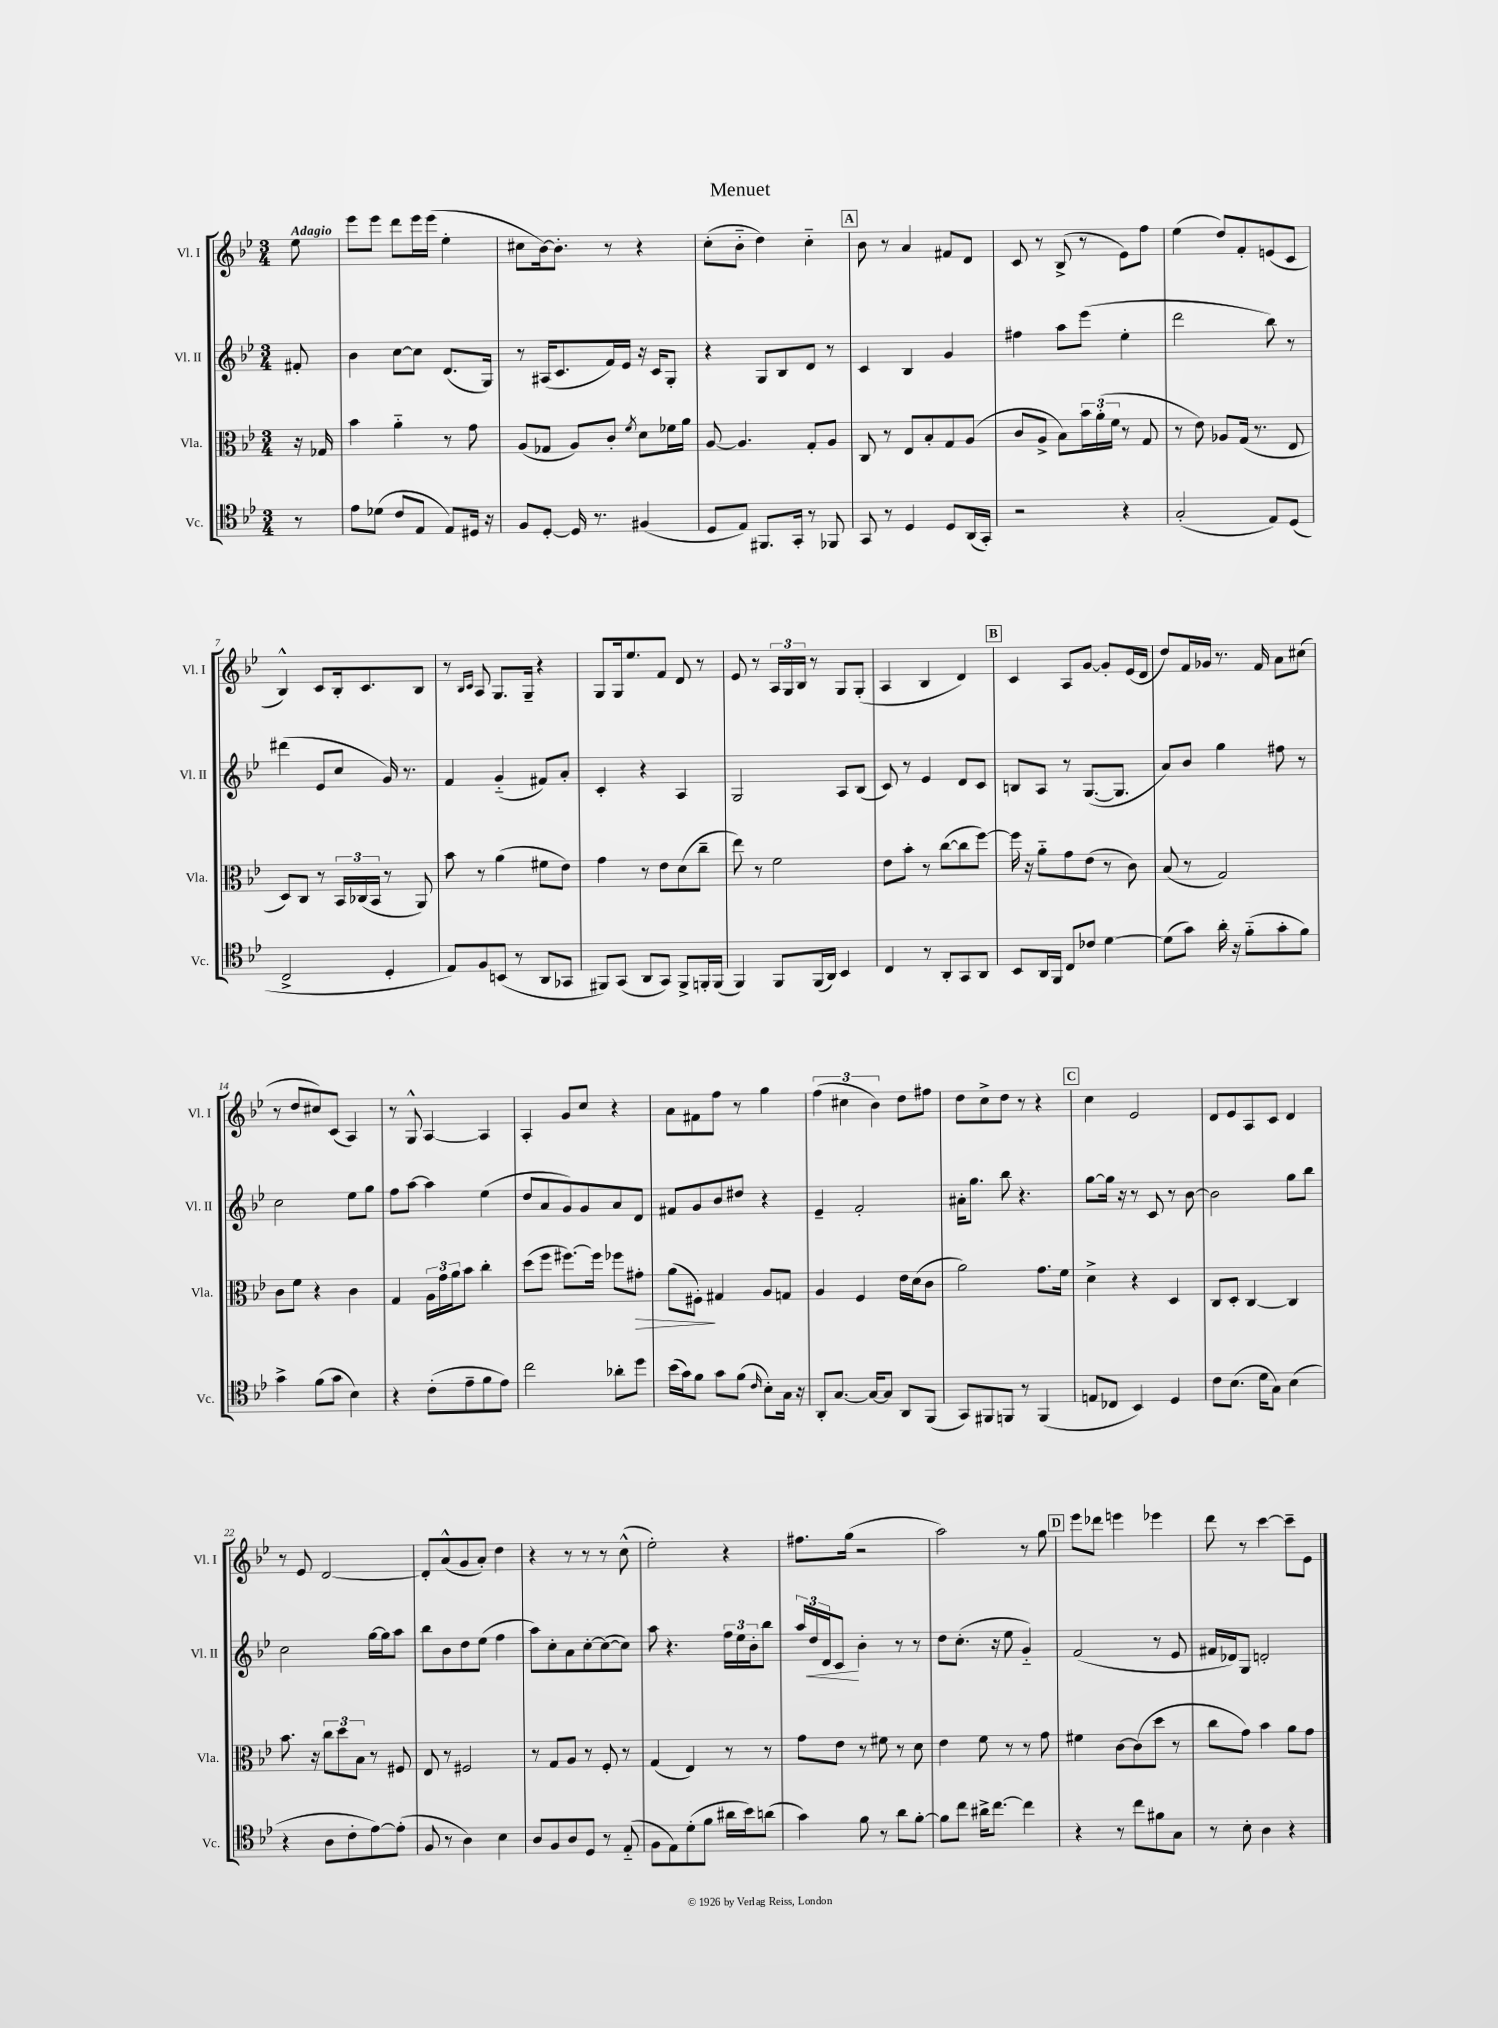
\header { title = "Menuet" }
<<
\new StaffGroup <<
\new Staff = "s0" \with { instrumentName = "Vl. I" shortInstrumentName = "Vl. I" } {
    \clef treble \key bes \major \numericTimeSignature \time 3/4 \partial 8 \tempo "Adagio"
    ees''8 |
    ees'''8 ees'''8 d'''8 ees'''16 ees'''16( ees''4-. |
    cis''8 bes'16~) bes'8.-. r8 r4 |
    c''8-.( bes'8-_ d''4) c''4-_ |
    \mark \markup { \box "A" } bes'8 r8 a'4 fis'8 d'8 |
    c'8 r8 bes8->( r8 ees'8) f''8 |
    ees''4( d''8) f'8-. e'8( c'8 |
    bes4-^) c'8 bes16-. c'8. bes8 |
    r8 \grace { bes16 c'16 } a8 g8. g16-- r4 |
    g8 g16 ees''8. f'8 d'8 r8 |
    ees'8 r8 \tuplet 3/2 { a16 g16 bes16 } r8 g8 g8-.( |
    a4 bes4 d'4) |
    \mark \markup { \box "B" } c'4 a8 g'8~ g'8-. ees'16( d'16 |
    d''8) f'16 ges'16 r8. f'16 a'8 cis''8( |
    r8 d''8 cis''8) c'8( a4) |
    r8 g8-^ a4~ a4 |
    a4-. g'8 c''8 r4 |
    a'8 fis'8 f''8 r8 g''4 |
    \tuplet 3/2 { f''4( cis''4 bes'4) } d''8 fis''8 |
    d''8 c''8-> d''8 r8 r4 |
    \mark \markup { \box "C" } c''4 ees'2 |
    d'8 ees'8 a8 c'8 d'4 |
    r8 ees'8 d'2~ |
    d'8-. a'8-^( g'8 a'8-.) d''4 |
    r4 r8 r8 r8 c''8-^( |
    ees''2-.) r4 |
    fis''8. g''16( r2 |
    a''2) r8 g''8 |
    \mark \markup { \box "D" } ees'''8 des'''8 e'''4 ees'''4 |
    d'''8 r8 c'''4~ c'''8-- ees'8 \bar "|." |
}
\new Staff = "s1" \with { instrumentName = "Vl. II" shortInstrumentName = "Vl. II" } {
    \clef treble \key bes \major \numericTimeSignature \time 3/4 \partial 8
    fis'8-. |
    bes'4 c''8~ c''8 d'8.( g16) |
    r8 ais16( c'8. f'16) ees'16 r16 c'16 g8-. |
    r4 g8 bes8 d'8 r8 |
    \mark \markup { \box "A" } c'4 bes4 g'4 |
    fis''4 a''8 ees'''8( ees''4-. |
    d'''2 bes''8) r8 |
    dis'''4( ees'8 c''8 g'16) r8. |
    f'4 g'4-_( fis'8) a'8-. |
    c'4-. r4 a4 |
    g2 a8 bes8( |
    c'8) r8 ees'4 d'8 c'8 |
    \mark \markup { \box "B" } b8 a8 r8 g8.~( g8. |
    a'8) bes'8 g''4 fis''8 r8 |
    c''2 ees''8 g''8 |
    f''8 a''8~ a''4 ees''4( |
    d''8 a'8 g'8) g'8 a'8 d'8 |
    fis'8 g'8 bes'8 dis''8 r4 |
    ees'4-- f'2-. |
    ais'16-. g''8. bes''8 r4. |
    \mark \markup { \box "C" } g''8~ g''16 r16 r8 c'8 r8 bes'8~ |
    bes'2 g''8 bes''8 |
    c''2 g''16~ g''16 a''8 |
    bes''8 bes'8 d''8 ees''8( f''4 |
    a''8) c''8-. a'8 c''8~-. c''8~( c''8) |
    a''8 r4. \tuplet 3/2 { f''16 ees''16 bes'16-. } bes''8 |
    \tuplet 3/2 { a''16 d''16\< d'16 } c'8\! bes'4-. r8 r8 |
    d''8 c''8.-.( r16 ees''8 g'4-_) |
    \mark \markup { \box "D" } f'2( r8 ees'8 |
    fis'16 des'16) g8 d'2-. \bar "|." |
}
\new Staff = "s2" \with { instrumentName = "Vla." shortInstrumentName = "Vla." } {
    \clef alto \key bes \major \numericTimeSignature \time 3/4 \partial 8
    r16 ges16 |
    bes'4 a'4-_ r8 g'8 |
    a8( ges8 a8) c'8-. \acciaccatura { f'8 } d'8 fes'16 a'16 |
    a8~ a4. g8-. a8 |
    \mark \markup { \box "A" } c8 r8 ees8 bes8-. g8 a8( |
    c'8 a8-> bes8) \tuplet 3/2 { bes'16 a'16-.( f'16 } r8 g8 |
    r8 ees'8) aes8 g16( r8. ees8 |
    d8) c8 r8 \tuplet 3/2 { bes,16 ces16( bes,16 } r8 a,8) |
    bes'8 r8 a'4( fis'8 ees'8) |
    g'4 r8 ees'8 d'8( c''8-- |
    ees''8) r8 f'2 |
    ees'8 bes'8-. r8 c''8~( c''8 f''8~) |
    \mark \markup { \box "B" } f''16 r16 a'8-_ g'8 ees'8( r8 c'8) |
    bes8( r8 g2) |
    c'8 f'8 r4 c'4 |
    g4 \tuplet 3/2 { a16 g'16 a'16 } bes'8 c''4-. |
    d''8( f''8 fis''8.~) fis''16 fes''8 gis'8-.\> |
    a'8( fis8-.\!) gis4 a8 g8 |
    a4 f4 ees'16 d'16( c'8 |
    a'2) g'8. f'16 |
    \mark \markup { \box "C" } d'4-> r4 d4 |
    c8 d8-. c4~ c4 |
    bes'8. r16 \tuplet 3/2 { c''8 d''8 bes8 } r8 fis8 |
    ees8 r8 fis2 |
    r8 g8 a8 r8 f8-. r8 |
    g4( ees4) r8 r8 |
    g'8 ees'8 r8 fis'8 r8 d'8 |
    ees'4 f'8 r8 r8 g'8 |
    \mark \markup { \box "D" } fis'4 c'8~ c'8( d''8 r8 |
    c''8 g'8) bes'4 a'8 g'8 \bar "|." |
}
\new Staff = "s3" \with { instrumentName = "Vc." shortInstrumentName = "Vc." } {
    \clef tenor \key bes \major \numericTimeSignature \time 3/4 \partial 8
    r8 |
    ees'8 des'8( c'8 ees8 ees8) dis16 r16 |
    f8 d8~-. d16 r8. fis4( |
    d8 ees8) fis,8. g,16-. r8 fes,8 |
    \mark \markup { \box "A" } g,8 r8 d4 d8 a,16( g,16-.) |
    r2 r4 |
    g2-.( ees8) d8( |
    c2-> d4-. |
    ees8) f8 b,8( r8 a,8 ges,8 |
    fis,8) g,8( a,8 g,8) fis,8-> f,16-. f,16( |
    f,4) f,8 f,16( a,16) bes,4 |
    c4 r8 a,8-. g,8 a,8 |
    \mark \markup { \box "B" } bes,8 a,16 f,16 c8 ces'8 d'4~ |
    d'8( g'8) a'16-. r16 f'8-_( g'8-. f'8) |
    g'4-> f'8( g'8 bes4) |
    r4 c'8-.( ees'8-- f'8 ees'8) |
    c''2 aes'8-. d''8 |
    bes'16( g'16) f'8 g'8 f'8( \grace { c'16 } bes8-.) g16 r16 |
    a,8-. g8.~ g16~ g8 a,8 f,8( |
    g,8) fis,8 f,8 r8 f,4( |
    \mark \markup { \box "C" } e8 ces8 bes,4) d4 |
    c'8 bes8.( d'16 g8) bes4( |
    r4 a8 c'8-. ees'8~) ees'8-.( |
    f8 r8 a4) bes4 |
    a8 f8 a8 d8 r8 ees8-_( |
    f8 ees8) d'8-.( f'8 ais'16 bes'16) a'8( |
    g'4) f'8 r8 a'8 f'8~-. |
    f'8 c''8 ais'16-> c''8.~ c''4 |
    \mark \markup { \box "D" } r4 r8 c''8 fis'8 g8 |
    r8 bes8-. a4 r4 \bar "|." |
}
>>
>>
